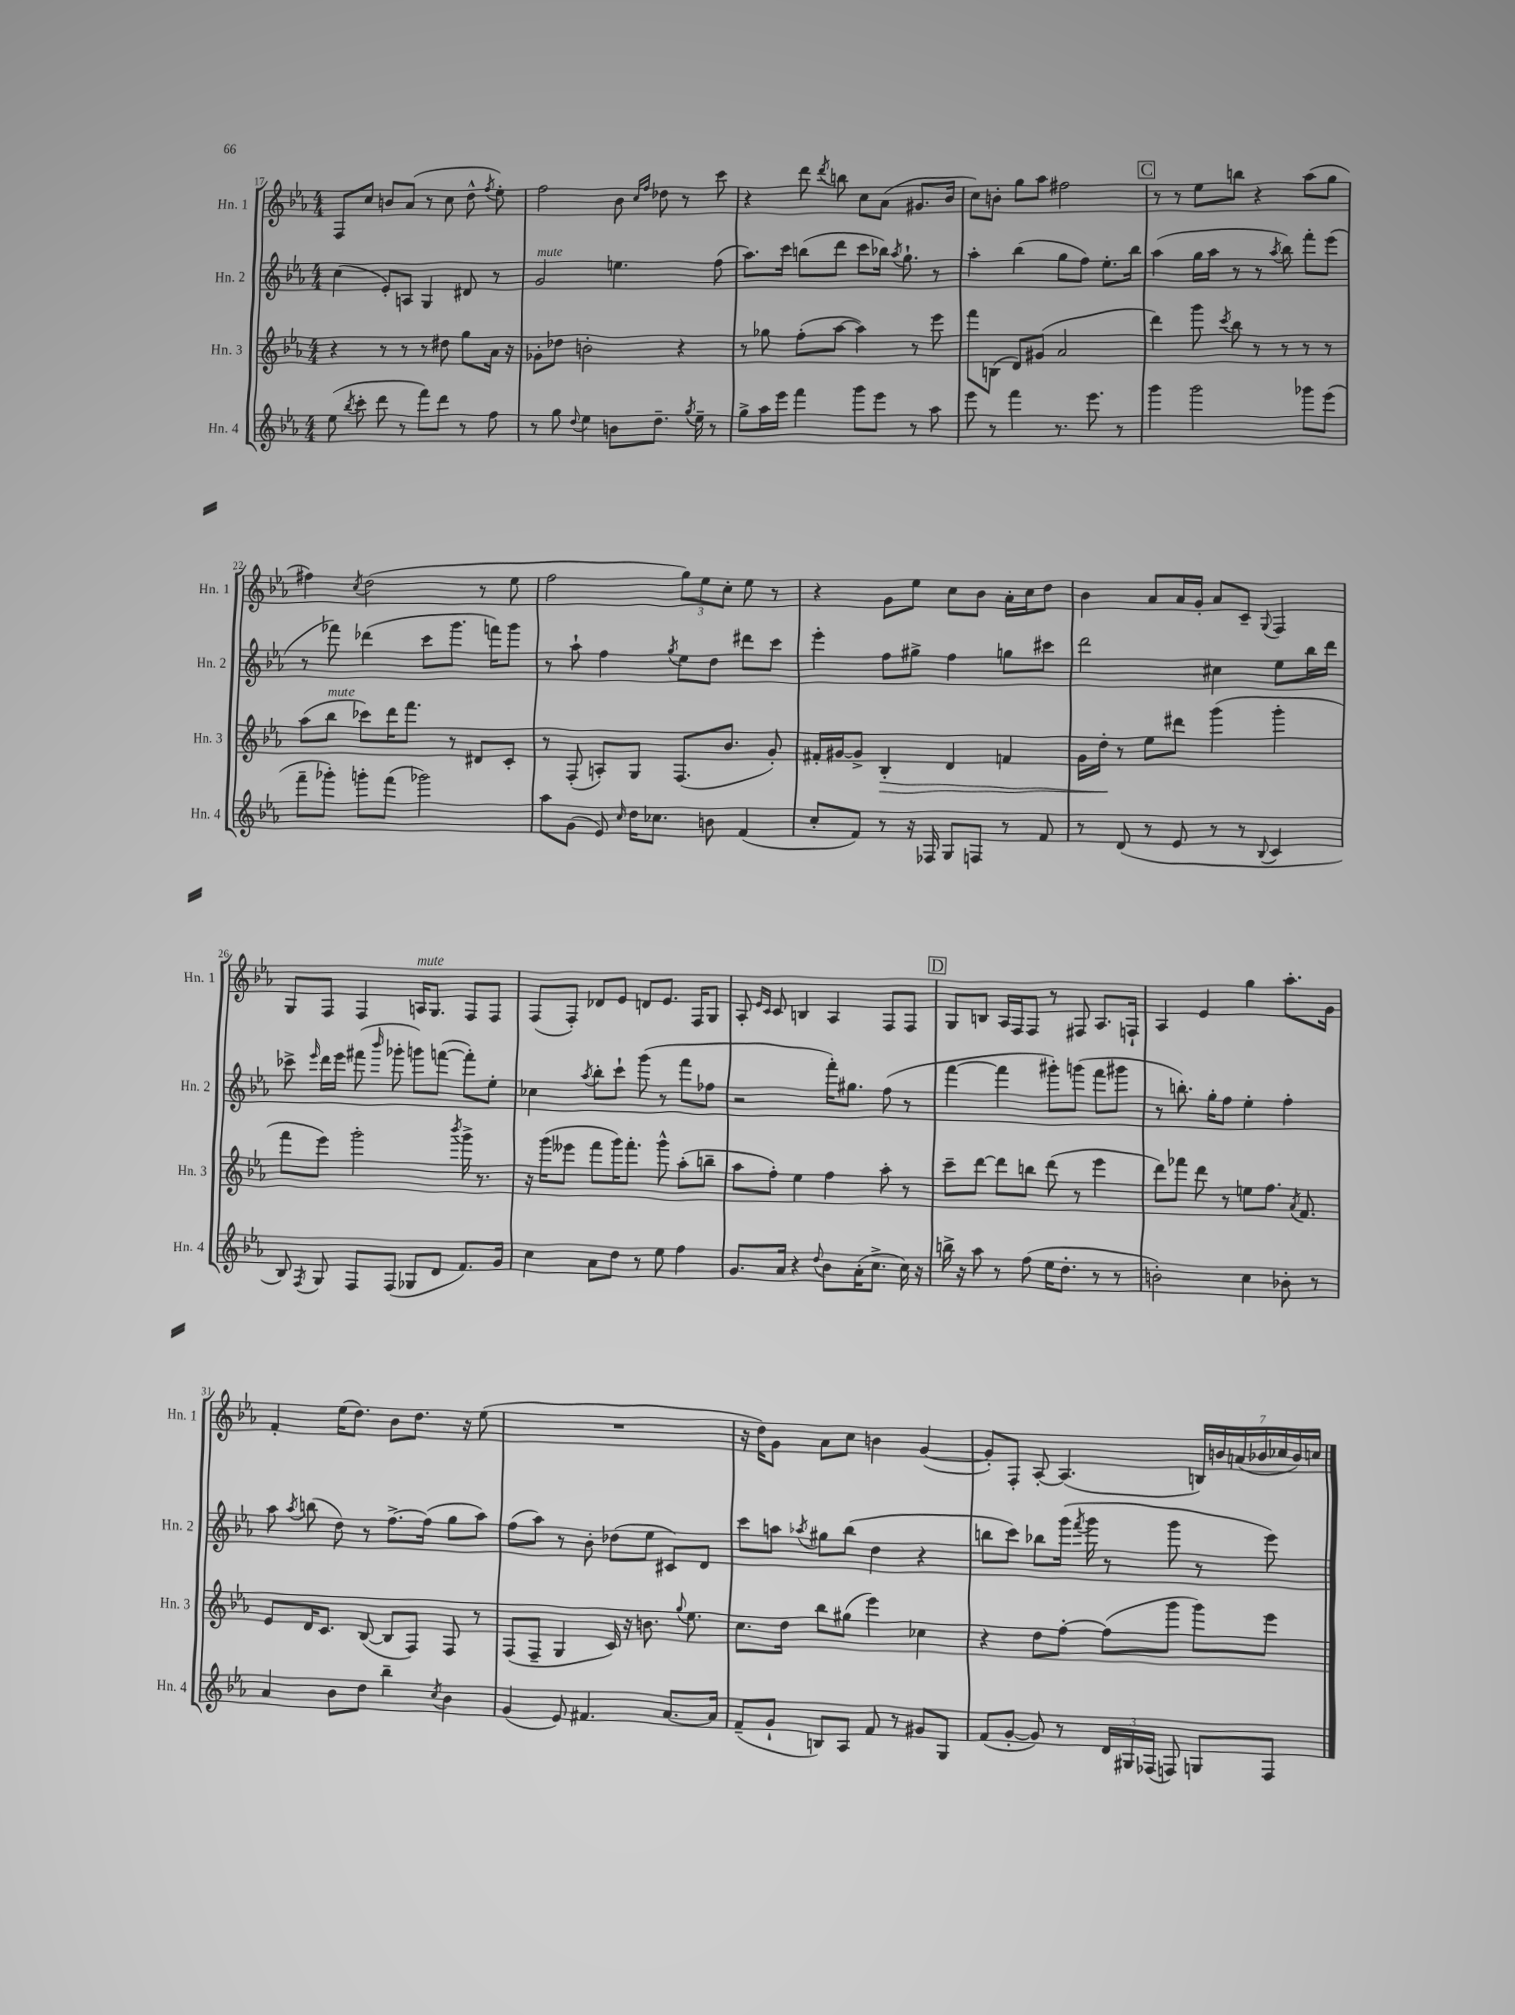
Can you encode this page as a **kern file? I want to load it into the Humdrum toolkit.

**kern	**kern	**dynam	**kern	**kern
*part4	*part3	*part3	*part2	*part1
*staff4	*staff3	*staff3	*staff2	*staff1
*I"Hn. 4	*I"Hn. 3	*	*I"Hn. 2	*I"Hn. 1
*I'Hn. 4	*I'Hn. 3	*	*I'Hn. 2	*I'Hn. 1
*clefG2	*clefG2	*	*clefG2	*clefG2
*k[b-e-a-]	*k[b-e-a-]	*	*k[b-e-a-]	*k[b-e-a-]
*M4/4	*M4/4	*	*M4/4	*M4/4
=17	=17	=17	=17	=17
(8ee-\	4r	.	(4cc\	8F/L
8qbb-/	.	.	.	.
8ccc'\	.	.	.	8cc/J
8ddd\	8r	.	8e-'/L)	8bn/L
8r	8r	.	8An/J	(8a-/J
8fff\L)	8r	.	4G/	8r
8ddd\J	8dd#X\	.	.	8cc\
8r	8gg\L	.	8d#X/	8dd^^\
.	.	.	.	8qff/
8ff\	16a-\Jk	.	8r	8ee-'\)
.	16r	.	.	.
=18	=18	=18	=18	=18
!	!	!	!LO:TX:a:i:t=mute	!
8r	8g-X'\L	.	2g/	2ff\
8gg\	8dd-X\J	.	.	.
8qqdd/	.	.	.	.
4ee-\	2bn'\	.	.	.
8bn\L	.	.	4.een\	8b-\
.	.	.	.	16qqcc/LL
.	.	.	.	16qqff/JJ
8.dd~\J	.	.	.	8dd-X\
.	4r	.	.	8r
8qgg/	.	.	.	.
16ee-~\	.	.	.	.
8r	.	.	(8ff\	8ccc\
=19	=19	=19	=19	=19
8gg^\L	8r	.	8.aa-\L)	4r
16aa-\L	8gg-X\	.	.	.
16eee-\JJ	.	.	16ccc\Jk	.
4fff\	(8ff'\L	.	(8bbn\L	8ddd\
.	.	.	.	8qddd/
.	[8aa-\J	.	8ddd\J	8bbn\
8ggg\L	4aa-\])	.	8ccc\L	8cc\L
8eee-\J	.	.	16bb-X\Jk)	(8a-\J
.	.	.	8qaa-/	.
.	.	.	8.gg`\	.
8r	8r	.	.	8.g#X/L
8aa-\	8eee-\	.	8r	.
.	.	.	.	16b-/Jk
=20	=20	=20	=20	=20
8eee-\	8fff\L	.	4aa-'\	8cc\L)
8r	(8Bn\J	.	.	8bn'\J
4fff\	8d/L)	.	(4bb-\	8gg\L
.	(8g#X/J	.	.	8aa-\J
8.r	2a-/	.	8gg\L	2ff#X\
.	.	.	8ff\J)	.
8.eee-\	.	.	.	.
.	.	.	8.ee-'\L	.
8r	.	.	.	.
.	.	.	16bb-\Jk	.
!!LO:REH:place=s1:t=C
=21	=21	=21	=21	=21
4ggg\	4ddd\)	.	(4aa-\	8r
.	.	.	.	8r
2ggg\	8ggg\	.	16gg\LL	8ee-\L
.	.	.	16aa-\JJ	.
.	8qccc/	.	.	.
.	8bb-\	.	8r	8bbn\J
.	8r	.	8r	4r
.	.	.	8qaa-/	.
.	8r	.	8bb-\)	.
8ggg-X\L	8r	.	8fff'\L	(8aa-\L
(8eee-\J	8r	.	(8eee-\J	8gg\J
!!LO:LB:g=z
=22	=22	=22	=22	=22
8fff~\L	(8aa-\L	.	8r	4ff#X\)
!	!LO:TX:a:i:t=mute	!	!	!
8ggg-X'\J)	8bb-\J	.	8fff-X\)	.
.	.	.	.	8qcc/
8gggn'\L	8ccc-X\L)	.	(4ddd-X\	(2dd\
(8fff\J	16ddd\K	.	.	.
.	8.fff\J	.	.	.
2ggg-X\)	.	.	8ccc\L	.
.	8r	.	8.ggg\J	.
.	8d#X/L	.	.	8r
.	.	.	16fffn\KL)	.
.	8c'/J	.	8ggg\J	8ee-\
=23	=23	=23	=23	=23
8aa-\L	8r	.	8r	2ff\
(8g\J	(8F'/	.	8aa-`\	.
8e-/)	8An'/L)	.	4ff\	.
16qqcc/	.	.	.	.
16dd\KL	8G/J	.	.	.
8.cc-X\J	.	.	.	.
.	.	.	8qgg/	.
.	(8.F/L	.	8ee-\L	12gg\L)
.	.	.	.	12ee-\
8bn\	.	.	8dd\J	.
.	.	.	.	12cc'\J
.	8.b-/J	.	.	.
(4f/	.	.	8ddd#X\L	8ee-\
.	8g'/)	.	8ccc\J	8r
=24	=24	=24	=24	=24
8cc'/L	16f#X'/LL	.	4eee-'\	4r
.	[16g#X/J	.	.	.
8f/J)	8g#^/J]	.	.	.
!	!	!LO:HP:b	!	!
8r	4B-'/	>	8ff\L	8g\L
16r	.	.	8gg#X^\J	8ee-\J
16F-X/	.	.	.	.
8G/L	4d/	.	4ff\	8cc\L
8Fn/J	.	.	.	8b-\J
8r	4fn/	.	8ggn\L	16a-'\LL
.	.	.	.	16cc\J
8f/	.	.	8ccc#X\J	8dd\J
=25	=25	=25	=25	=25
8r	16g\LL	.	2ddd\	4b-\
.	16dd'\JJ	.	.	.
(8d/	8r	]	.	.
8r	8ee-\L	.	.	8a-/L
8e-/	8ddd#X\J	.	.	16a-/L
.	.	.	.	16g'/JJ
8r	(4ggg\	.	4cc#X\	8a-/L
8r	.	.	.	8c~/J
8qqB-/	.	.	.	8qqG/
4c/	4ggg'\	.	8ee-\L	4F/
.	.	.	16bb-\L	.
.	.	.	16ddd\JJ	.
!!LO:LB:g=z
=26	=26	=26	=26	=26
8B-/)	8fff\L	.	8ccc-X^\	8G/L
8qF/	.	.	16qqeee-/	.
8G/	8eee-\J)	.	16ddd\LL	8F/J
.	.	.	16eee-\JJ	.
8F/L	2ggg'\	.	(8fff#X\	4F/
.	.	.	16qqbbb-/	.
(8F/J	.	.	8ggg-X'\	.
!	!	!	!	!LO:TX:a:i:t=mute
8G-X/L	.	.	8gggn\L)	16An/KL
.	.	.	.	8.G/J
8d/J	.	.	([8fffn\J	.
.	8qbbb-/	.	.	.
8.f/L)	16ggg^\	.	8fff'\L])	8F/L
.	8.r	.	.	.
.	.	.	8ee-'\J	8F/J
16g/Jk	.	.	.	.
=27	=27	=27	=27	=27
4cc\	16r	.	4cc-X\	(8F/L
.	(16ggg\KL	.	.	.
.	8eee--X\J	.	.	8F'/J)
.	.	.	8qaa-/	.
8a-\L	8fff\L	.	8bb-'\L	8d-X/L
8dd\J	16ggg\K)	.	8ccc`\J	8e-/J
.	8.fff'\J	.	.	.
8r	.	.	(8ggg\	8dn/L
8ee-\	8ggg^^\	.	8r	8.e-/J
4ff\	(8aa-'\L	.	8fff\L	.
.	.	.	.	16F/KL
.	8bbn~\J	.	8ff-X\J	8G/J
=28	=28	=28	=28	=28
8.g/L	8aa-\L	.	2r	8A-'/
.	.	.	.	16qqe-/LL
.	.	.	.	16qqc/JJ
.	8ff'\J)	.	.	8c/
16a-/Jk	.	.	.	.
4r	4ee-\	.	.	4Bn/
8qqdd/	.	.	.	.
8b-\L	4ff\	.	16fff'\KL)	4A-/
.	.	.	8.gg#X\J	.
(16a-'\K	.	.	.	.
8.cc^\J	.	.	.	.
.	8aa-'\	.	(8ff\	8F/L
16cc\)	8r	.	8r	8F/J
16r	.	.	.	.
!!LO:REH:place=s1:t=D
=29	=29	=29	=29	=29
16bbn^\	8ccc~\L	.	[4fff\	8G/L
16r	.	.	.	.
8aa-\	[8ddd\J	.	.	8Bn/J
8r	8ddd\L]	.	4fff\]	16A-/LL
.	.	.	.	16F/J
(8ff\	8bbn\J	.	.	8F/J
16ee-\KL	(8ddd\	.	8ggg#X'\L)	8r
8.dd'\J	.	.	.	.
.	8r	.	(8gggn\J	8F#X/
8r	4eee-\	.	8fff\L	8.A-/L
8r	.	.	8ggg#X\J	.
.	.	.	.	16Fn`/Jk
=30	=30	=30	=30	=30
2bn'\)	8ddd\L)	.	8r	4A-/
.	8fff-X\J	.	8.bbn'\)	.
.	8ddd\	.	.	4e-/
.	.	.	16gg'\KL	.
.	8r	.	8ff\J	.
4cc\	8een\L	.	4ee-'\	4gg\
.	8.ff\J	.	.	.
8b-X'\	.	.	4ff'\	8.aa-'\L
.	8qa-/	.	.	.
.	8.f/	.	.	.
8r	.	.	.	.
.	.	.	.	16g\Jk
!!LO:LB:g=z
=31	=31	=31	=31	=31
4a-/	8e-/L	.	8aa-\	4f'/
.	.	.	8qaa-/	.
.	16d/K	.	(8bbn\	.
.	8.c/J	.	.	.
8b-\L	.	.	8dd\)	(16ee-\KL
.	.	.	.	8.dd\J)
8dd\J	([8B-/	.	8r	.
4bb-~\	8B-/L]	.	[8.ff^\L	8b-\L
.	8F/J)	.	.	8.dd\J
.	.	.	(16ff\Jk]	.
8qcc/	.	.	.	.
4b-\	8F/	.	8gg\L	.
.	.	.	.	16r
.	8r	.	8aa-\J)	(8ee-\
=32	=32	=32	=32	=32
(4g/	(8F/L	.	(8ff\L	1r
.	8F~/J	.	8aa-\J)	.
8e-/)	4G/	.	8r	.
4.f#X/	.	.	8b-'\	.
.	16c/)	.	(8dd-X\L	.
.	16r	.	.	.
.	8.bn\	.	8ee-\J	.
[8.a-/L	.	.	8c#X/L)	.
.	8qqgg/	.	.	.
.	8.ee-\	.	.	.
.	.	.	8d/J	.
16a-/Jk]	.	.	.	.
=33	=33	=33	=33	=33
(8f~/L	8.cc\L	.	8ccc\L	16r
.	.	.	.	16dd\KL)
8g`/J	.	.	8aan\J	8g\J
.	16dd\Jk	.	.	.
.	.	.	8qaa-X/	.
8Bn/L)	8bb-\L	.	8gg#X\L	8a-\L
8A-/J	(8gg#X\J	.	(8bb-\J	8cc\J
8f/	4eee-\)	.	4dd\	4bn\
8r	.	.	.	.
8g#X/L	4cc-X\	.	4r	([4g/
8G/J	.	.	.	.
=34	=34	=34	=34	=34
(8f/L	4r	.	8bbn\L	8g'/L])
[8g'/J	.	.	8ccc\J)	8F'/J
8g/])	8dd\L	.	8bb-X\L	[8A-'/
8r	[8ff'\J	.	(16ggg\Jk	(4.A-/]
.	.	.	8qfff/	.
.	.	.	16ggg\	.
24d/LL	(8ff\L]	.	8r	.
24G#X/	.	.	.	.
(24F-X/JJ	.	.	.	.
8Fn/)	8ggg\J	.	8ggg\	.
8Gn/L	8ggg\L)	.	8r	28Bn/LL)
.	.	.	.	28bn/
.	.	.	.	(28an/
.	.	.	.	28b-X/
8F/J	8eee-\J	.	8eee-\)	.
.	.	.	.	28cc-X/
.	.	.	.	28b-/)
.	.	.	.	28ccn/JJ
==	==	==	==	==
*-	*-	*-	*-	*-
